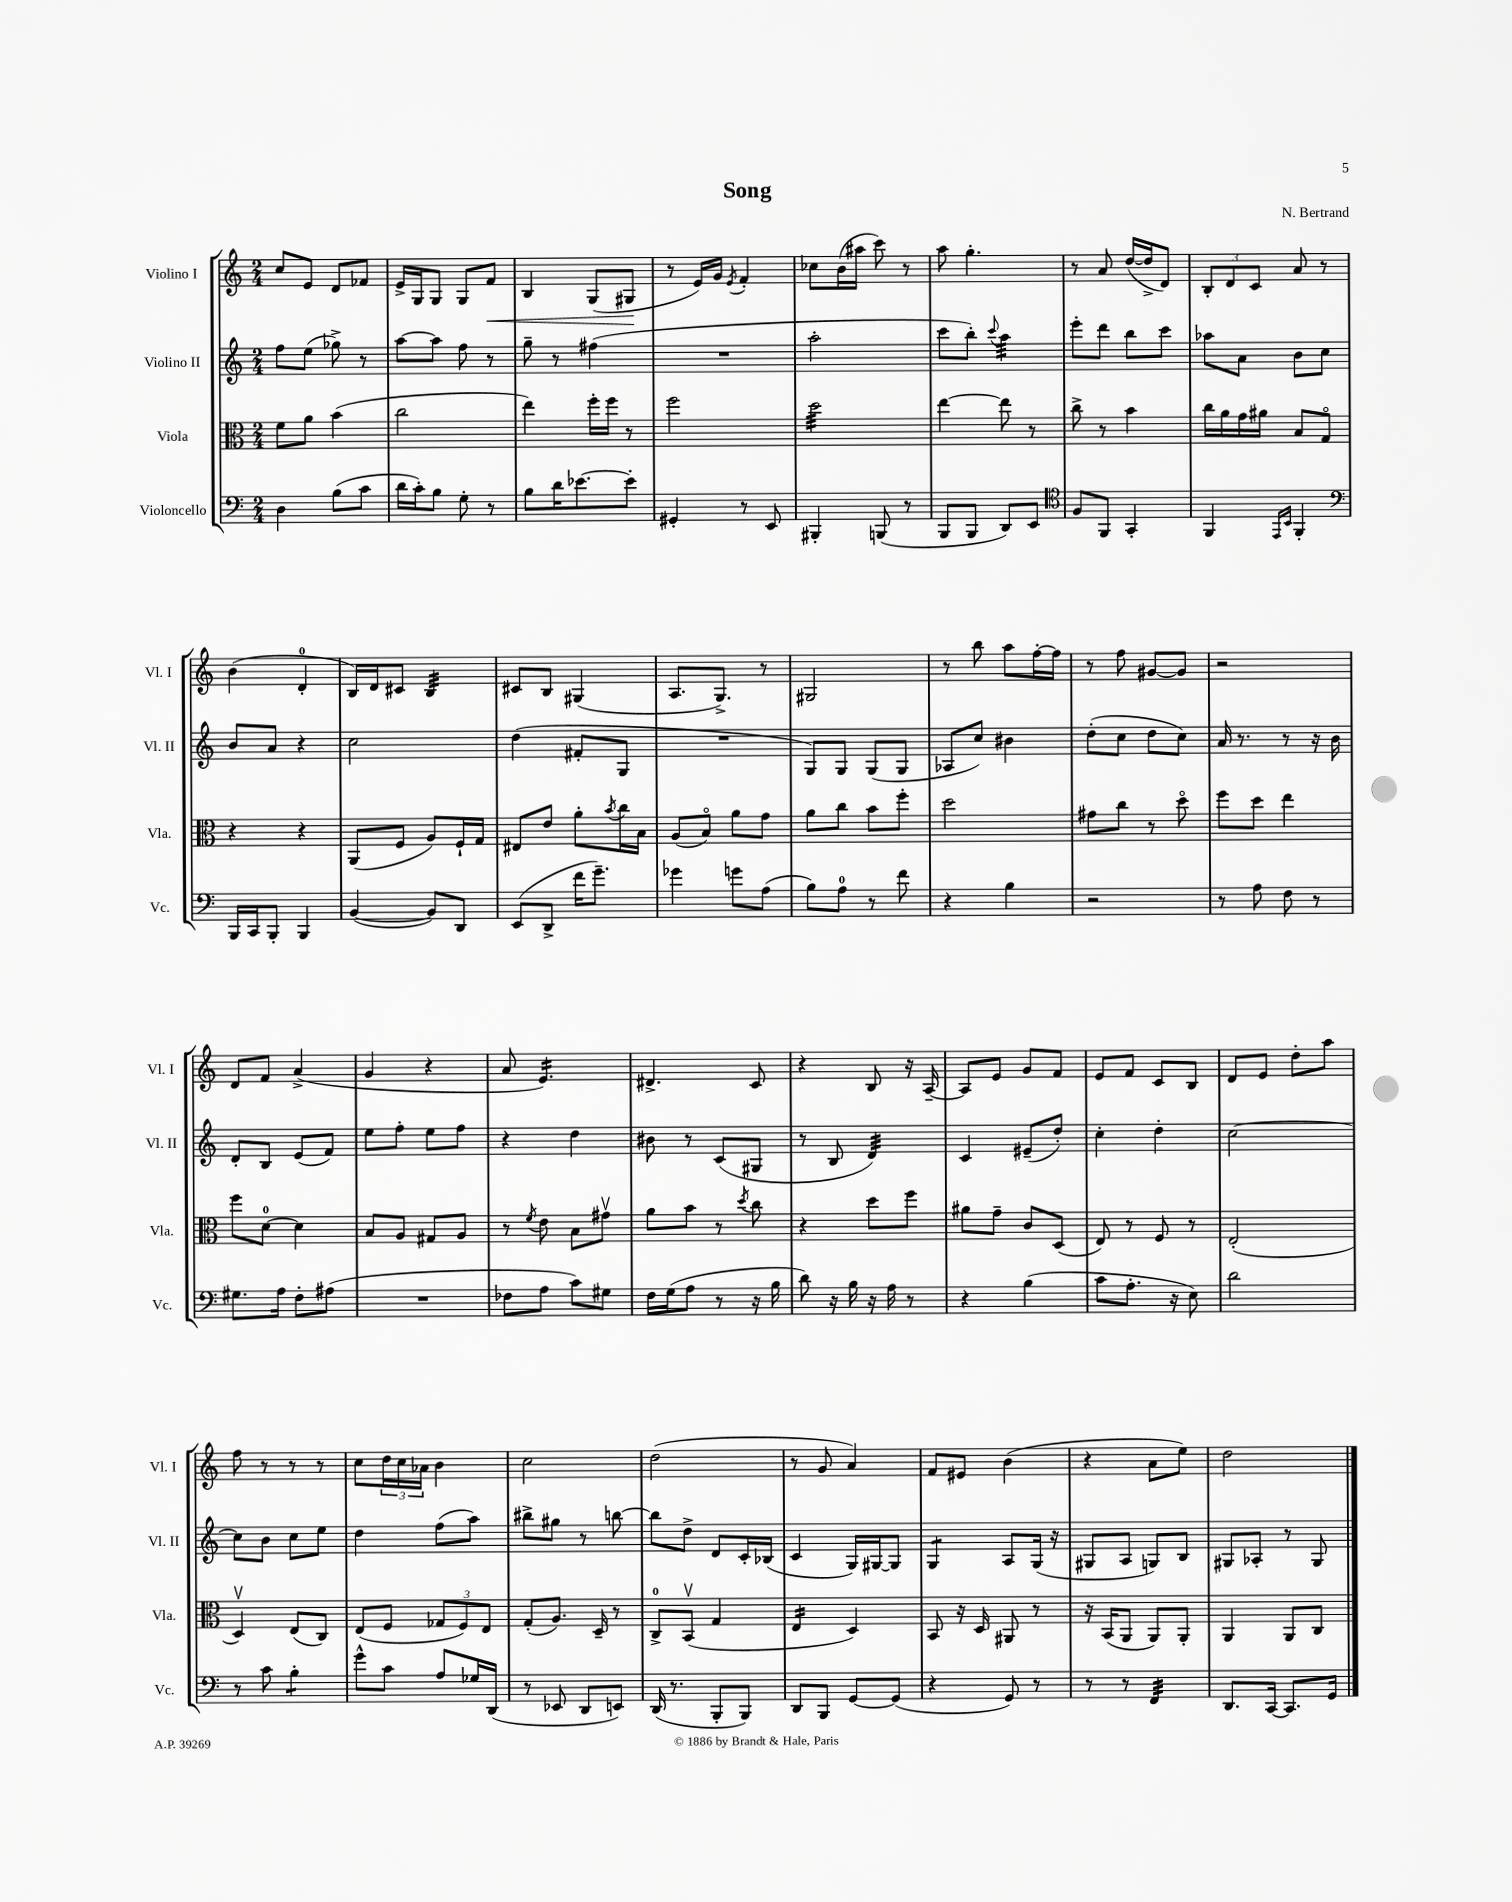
\header { title = "Song" composer = "N. Bertrand" }
<<
\new StaffGroup <<
\new Staff = "s0" \with { instrumentName = "Violino I" shortInstrumentName = "Vl. I" } {
    \clef treble \key c \major \numericTimeSignature \time 2/4
    c''8 e'8 d'8 fes'8 |
    e'16-> g16 g8 g8 f'8\< |
    b4 g8( gis8\! |
    r8 e'16) g'16 \acciaccatura { e'8 } f'4-. |
    ces''8 b'16( ais''16 c'''8) r8 |
    a''8 g''4.-. |
    r8 a'8 d''16~( d''16-> d'8) |
    \tuplet 3/2 { b8-. d'8 c'8 } a'8 r8 |
    b'4( d'4-0-. |
    b16) d'16 cis'8 b4:32 |
    cis'8 b8 gis4( |
    a8. g8.->) r8 |
    gis2 |
    r8 b''8 a''8 f''16~-. f''16 |
    r8 f''8 gis'8~ gis'8 |
    r2 |
    d'8 f'8 a'4->( |
    g'4 r4 |
    a'8 e'4.:16) |
    dis'4.-> c'8 |
    r4 b8 r16 a16~-- |
    a8 e'8 g'8 f'8 |
    e'8 f'8 c'8 b8 |
    d'8 e'8 d''8-. a''8 |
    f''8 r8 r8 r8 |
    c''8 \tuplet 3/2 { d''16 c''16 aes'16 } b'4 |
    c''2 |
    d''2( |
    r8 g'8 a'4) |
    f'8 eis'8 b'4( |
    r4 a'8 e''8) |
    d''2 \bar "|." |
}
\new Staff = "s1" \with { instrumentName = "Violino II" shortInstrumentName = "Vl. II" } {
    \clef treble \key c \major \numericTimeSignature \time 2/4
    f''8 e''8( ges''8->) r8 |
    a''8~ a''8 f''8 r8 |
    g''8-- r8 fis''4( |
    R2 |
    a''2-. |
    c'''8 b''8-.) \appoggiatura { c'''8 } a''4:32 |
    e'''8-. d'''8 b''8 c'''8 |
    aes''8 a'8 b'8 c''8 |
    b'8 a'8 r4 |
    c''2 |
    d''4( fis'8-. g8 |
    R2 |
    g8) g8 g8( g8 |
    aes8 c''8) bis'4 |
    d''8-.( c''8 d''8 c''8) |
    a'16 r8. r8 r16 b'16 |
    d'8-. b8 e'8( f'8) |
    e''8 f''8-. e''8 f''8 |
    r4 d''4 |
    bis'8 r8 c'8( gis8 |
    r8 b8 d'4:32) |
    c'4 eis'8--( d''8-.) |
    c''4-. d''4-. |
    c''2~ |
    c''8 b'8 c''8 e''8 |
    d''4 f''8( a''8) |
    bis''8-> gis''8 r8 b''8~ |
    b''8 d''8-> d'8 c'16-. bes16( |
    c'4 g16) gis16~ gis8 |
    g4:8 a8 g16( r16 |
    gis8 a8 g8) b8 |
    gis8 aes8-. r8 gis8 \bar "|." |
}
\new Staff = "s2" \with { instrumentName = "Viola" shortInstrumentName = "Vla." } {
    \clef alto \key c \major \numericTimeSignature \time 2/4
    f'8 a'8 b'4( |
    c''2 |
    e''4) f''16-. f''16 r8 |
    f''2 |
    d''2:32 |
    e''4~ e''8 r8 |
    c''8-> r8 b'4 |
    c''16 a'16 g'16 ais'16 b8 g8\flageolet |
    r4 r4 |
    a,8( f8 a8) f16-! g16 |
    eis8 e'8 a'8-. \acciaccatura { b'8 } c''16 b16 |
    a8( b8\flageolet) a'8 g'8 |
    a'8 c''8 b'8 f''8-. |
    d''2 |
    gis'8 c''8 r8 d''8\flageolet |
    f''8 d''8 e''4 |
    f''8 d'8-0~ d'4 |
    b8 a8 gis8 a8 |
    r8 \acciaccatura { f'8 } e'8 b8 gis'8\upbow |
    a'8 b'8 r8 \acciaccatura { d''8 } c''8 |
    r4 d''8 f''8 |
    ais'8 g'8-- c'8 d8( |
    e8) r8 f8 r8 |
    e2-.( |
    d4\upbow) e8( c8) |
    e8( f8 \tuplet 3/2 { ges8 f8) e8 } |
    g8-.( a8.) d16-- r8 |
    c8-0-> b,8\upbow( g4 |
    e4:16 d4) |
    b,8 r16 d16 ais,8 r8 |
    r16 b,16( a,8 a,8) a,8-. |
    a,4 a,8 c8 \bar "|." |
}
\new Staff = "s3" \with { instrumentName = "Violoncello" shortInstrumentName = "Vc." } {
    \clef bass \key c \major \numericTimeSignature \time 2/4
    d4 b8( c'8 |
    d'16 c'16-.) b8 g8-. r8 |
    b8 d'16 ees'8.~ ees'8-. |
    gis,4-. r8 e,8 |
    bis,,4-. b,,8( r8 |
    b,,8 b,,8 d,8) e,8 |
    \clef tenor f8 f,8 g,4-. |
    f,4 \grace { e,16 b,16 } f,4-. |
    \clef bass b,,16 c,16 b,,8-. b,,4 |
    b,4~( b,8) d,8 |
    e,8( d,8-> f'16 g'8.--) |
    ges'4 g'8 a8( |
    b8) a8-0 r8 f'8 |
    r4 b4 |
    r2 |
    r8 a8 f8 r8 |
    gis8. a16 f8-. ais8( |
    R2 |
    fes8 a8 c'8) gis8 |
    f16 g16( a8 r8 r16 b16 |
    d'8) r16 b16 r16 a16 r8 |
    r4 b4( |
    c'8 a8.-. r16 e8) |
    d'2 |
    r8 c'8 b4:8-. |
    g'8-^ c'8 a8 ges16 d,16( |
    r8 ees,8 d,8 e,8) |
    d,16( r8. b,,8-. b,,8) |
    d,8 b,,8 g,8~ g,8( |
    r4 g,8) r8 |
    r8 r8 f,4:32 |
    d,8. c,16~ c,8. g,16 \bar "|." |
}
>>
>>
\layout { \context { \Score \remove "Bar_number_engraver" } }
